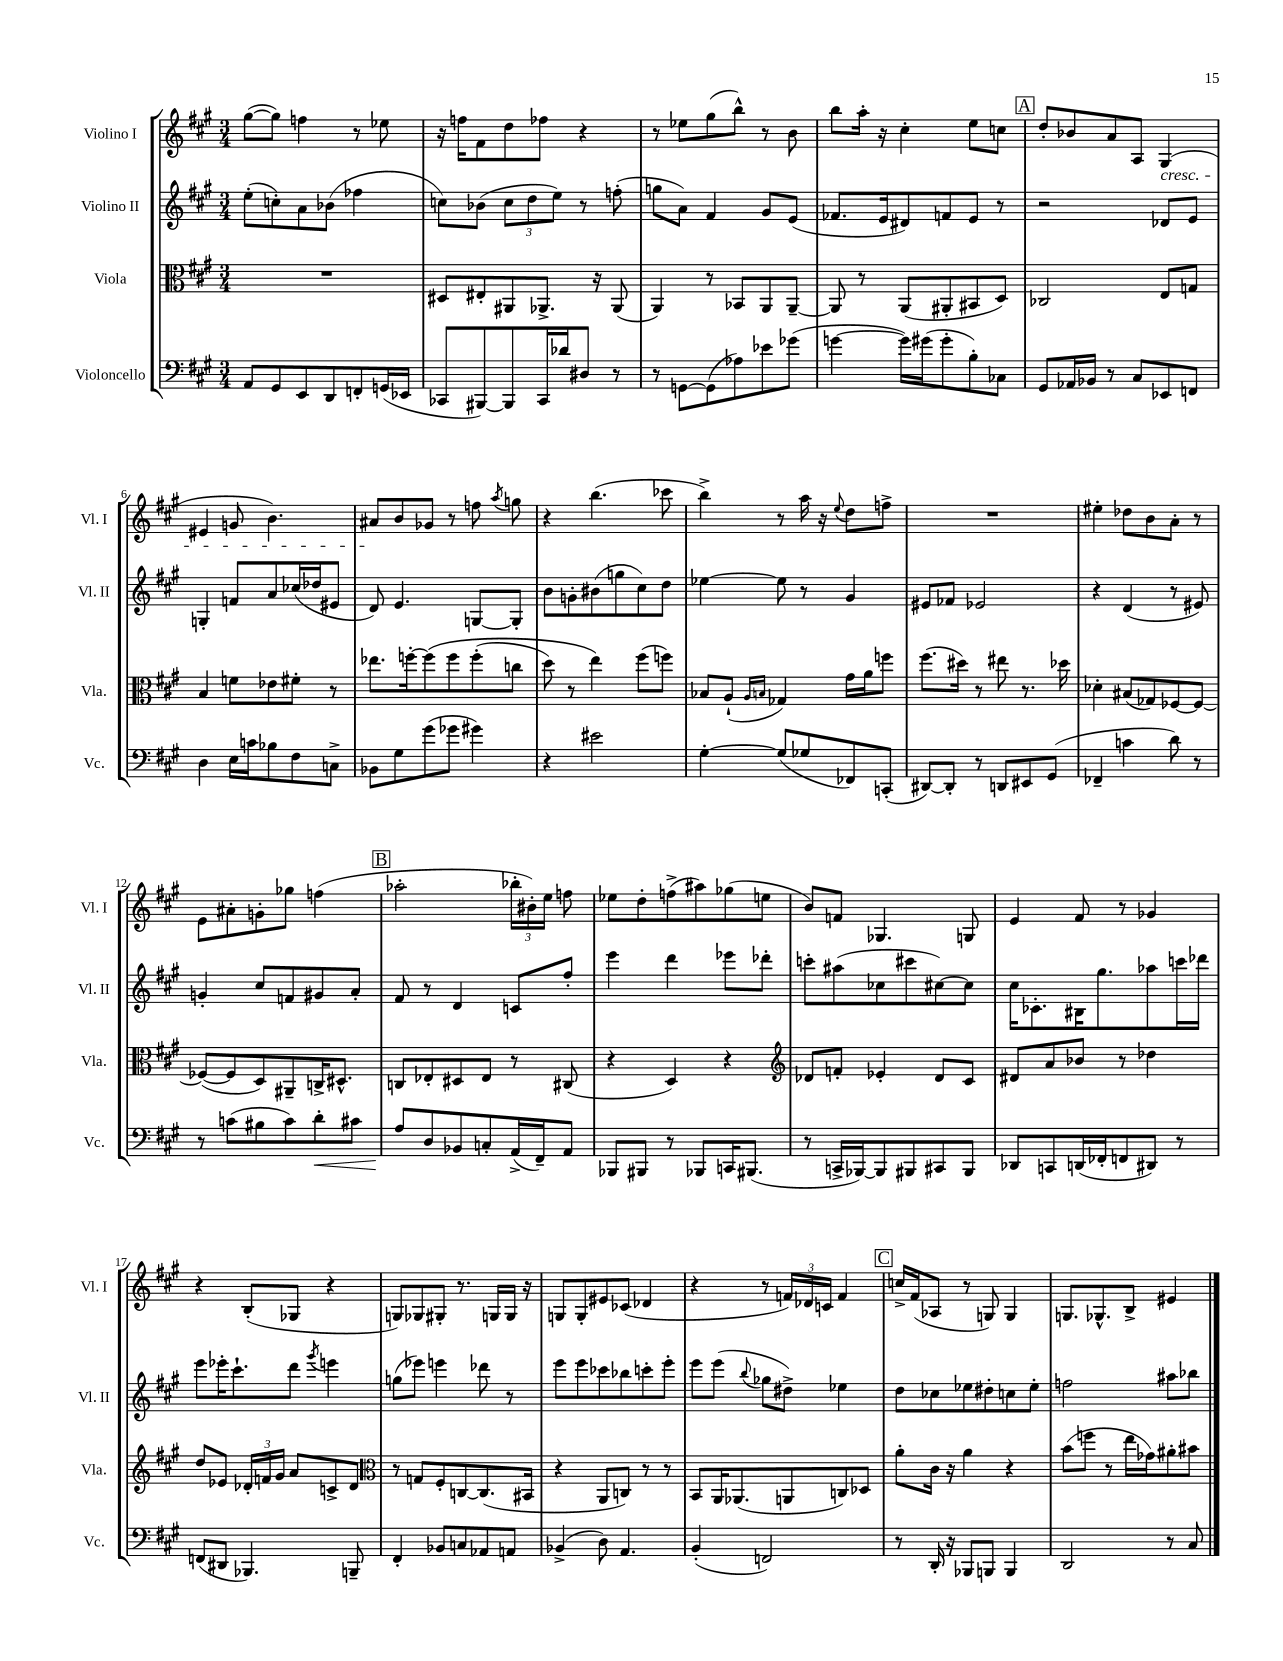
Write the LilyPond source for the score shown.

<<
\new StaffGroup <<
\new Staff = "s0" \with { instrumentName = "Violino I" shortInstrumentName = "Vl. I" } {
    \clef treble \key a \major \numericTimeSignature \time 3/4
    \autoBeamOff gis''8[~( gis''8]) f''4 r8 ees''8 |
    r16 f''16[ fis'8 d''8 fes''8] r4 |
    r8 ees''8[ gis''8( b''8]-^) r8 b'8 |
    b''8[ a''16]-. r16 cis''4-. e''8[ c''8] |
    \mark \markup { \box "A" } d''8[-. bes'8 a'8 a8] gis4\cresc( |
    eis'4 g'8 b'4.) |
    ais'8[\! b'8 ges'8] r8 f''8 \acciaccatura { a''8 } g''8 |
    r4 b''4.( ces'''8 |
    b''4->) r8 a''16 r16 \appoggiatura { e''8 } d''8[ f''8]-> |
    R2. |
    eis''4-. des''8[ b'8 a'8]-. r8 |
    e'8[ ais'8-. g'8-. ges''8] f''4( |
    \mark \markup { \box "B" } aes''2-. \tuplet 3/2 { bes''16[-. bis'16-.) e''16] } f''8 |
    ees''8[ d''8-. f''8->( ais''8) ges''8( e''8] |
    b'8[) f'8] ges4. g8 |
    e'4 fis'8 r8 ges'4 |
    r4 b8[-.( ges8] r4 |
    g8[) ges8 gis8]-. r8. g16[ g16] r16 |
    g8[ g8-. eis'8 ces'8]( des'4 |
    r4 r8 \tuplet 3/2 { f'16[) des'16 c'16] } f'4 |
    \mark \markup { \box "C" } c''16[-> fis'16( aes8] r8 g8) g4 |
    g8.[ ges8.-^ b8]-> eis'4 \bar "|." |
}
\new Staff = "s1" \with { instrumentName = "Violino II" shortInstrumentName = "Vl. II" } {
    \clef treble \key a \major \numericTimeSignature \time 3/4
    \autoBeamOff e''8[-.( c''8-.) a'8 bes'8]( fes''4 |
    c''8[) bes'8]( \tuplet 3/2 { c''8[ d''8 e''8]) } r8 f''8-.( |
    g''8[ a'8]) fis'4 gis'8[ e'8]( |
    fes'8.[ e'16 dis'8) f'8 e'8] r8 |
    \mark \markup { \box "A" } r2 des'8[ e'8] |
    g4-. f'8[ a'8 ces''16( des''16 eis'8] |
    d'8) e'4. g8[~ g8]-. |
    b'8[ g'8-. bis'8( g''8 cis''8) d''8] |
    ees''4~ ees''8 r8 gis'4 |
    eis'8[ fes'8] ees'2 |
    r4 d'4( r8 eis'8) |
    g'4-. cis''8[ f'8 gis'8 a'8]-. |
    \mark \markup { \box "B" } fis'8 r8 d'4 c'8[ fis''8]-. |
    e'''4 d'''4 ees'''8[ des'''8]-. |
    c'''8[-. ais''8( ces''8 cis'''8 cis''8~) cis''8] |
    cis''16[ ces'8.-. bis16 gis''8. aes''8 c'''16 des'''16] |
    e'''8[ ees'''16-. cis'''8.-! d'''8] \acciaccatura { gis'''8 } e'''4 |
    g''8[( ees'''8]) e'''4 des'''8 r8 |
    e'''8[ e'''8 ces'''8 bes''8 c'''8-. e'''8]-. |
    e'''8[ e'''8]( \appoggiatura { b''8 } ges''8[ dis''8]->) ees''4 |
    \mark \markup { \box "C" } d''8[ ces''8 ees''8 dis''8-. c''8 ees''8]-. |
    f''2 ais''8[ bes''8] \bar "|." |
}
\new Staff = "s2" \with { instrumentName = "Viola" shortInstrumentName = "Vla." } {
    \clef alto \key a \major \numericTimeSignature \time 3/4
    \autoBeamOff R2. |
    dis8[ eis8-. ais,8 aes,8.]-> r16 aes,8( |
    a,4) r8 bes,8[ a,8 a,8]~-- |
    a,8 r8 a,8[( ais,8-. bis,8 d8]) |
    \mark \markup { \box "A" } ces2 e8[ g8] |
    b4 f'8[ ees'8 fis'8]-. r8 |
    ees''8.[ f''16~-. f''8\( f''8 f''8-.( c''8] |
    d''8) r8 e''4\) fis''8[( f''8]) |
    bes8[ a8]-!( \grace { a16[ b16] } ges4) gis'16[ a'16 f''8] |
    fis''8.[( dis''16]) r8 eis''8 r8. des''16 |
    des'4-. bis8[( ges8) fes8~ fes8]~ |
    fes8[~( fes8 d8) ais,8-- c16-> dis8.]-^ |
    \mark \markup { \box "B" } c8[ ees8-. dis8 ees8] r8 cis8( |
    r4 d4) r4 |
    \clef treble des'8[ f'8]-. ees'4-. des'8[ cis'8] |
    dis'8[ a'8 bes'8] r8 des''4 |
    d''8[ ees'8] \tuplet 3/2 { des'16[-. f'16 gis'16] } a'8[ c'8-> des'8] |
    \clef alto r8 g8[ fis8-. c8~ c8.( bis,16] |
    r4 a,8[ c8]) r8 r8 |
    b,8[ a,16 aes,8.( a,8 c8) des8] |
    \mark \markup { \box "C" } a'8[-. cis'16] r16 a'4 r4 |
    b'8[( f''8] r8 e''16[ ges'16) ais'8-. bis'8] \bar "|." |
}
\new Staff = "s3" \with { instrumentName = "Violoncello" shortInstrumentName = "Vc." } {
    \clef bass \key a \major \numericTimeSignature \time 3/4
    \autoBeamOff a,8[ gis,8 e,8 d,8 f,8-. g,16( ees,16] |
    ces,8[ bis,,8~) bis,,8 ces,16 des'16 dis8] r8 |
    r8 g,8[~ g,8( aes8) ees'8 ges'8]( |
    g'4~ g'16[) gis'16( gis'8-. b8-.) ces8] |
    \mark \markup { \box "A" } gis,8[ aes,16 bes,16] r8 cis8[ ees,8 f,8] |
    d4 e16[ c'16 bes8 fis8 c8]-> |
    bes,8[ gis8 gis'8( ges'8] gis'4) |
    r4 eis'2 |
    gis4~-. gis8[( ges8 fes,8) c,8]-.( |
    dis,8[~) dis,8]-. r8 d,8[ eis,8 gis,8]( |
    fes,4-- c'4 d'8) r8 |
    r8 c'8[( bis8 c'8) d'8-.\< cis'8] |
    \mark \markup { \box "B" } a8[\! d8 bes,8 c8-. a,16->( fis,16--) a,8] |
    bes,,8[ bis,,8] r8 bes,,8[ c,16 bis,,8.]( |
    r8 c,16[-> bes,,16~) bes,,8 bis,,8 cis,8 bis,,8] |
    des,8[ c,8 d,16( fes,16-. f,8 dis,8]) r8 |
    f,8[( dis,8] bes,,4.) b,,8-- |
    fis,4-. bes,8[ c8 aes,8 a,8] |
    bes,4->( d8) a,4. |
    b,4-.( f,2) |
    \mark \markup { \box "C" } r8 d,16-. r16 bes,,8[ b,,8] b,,4 |
    d,2 r8 cis8 \bar "|." |
}
>>
>>
